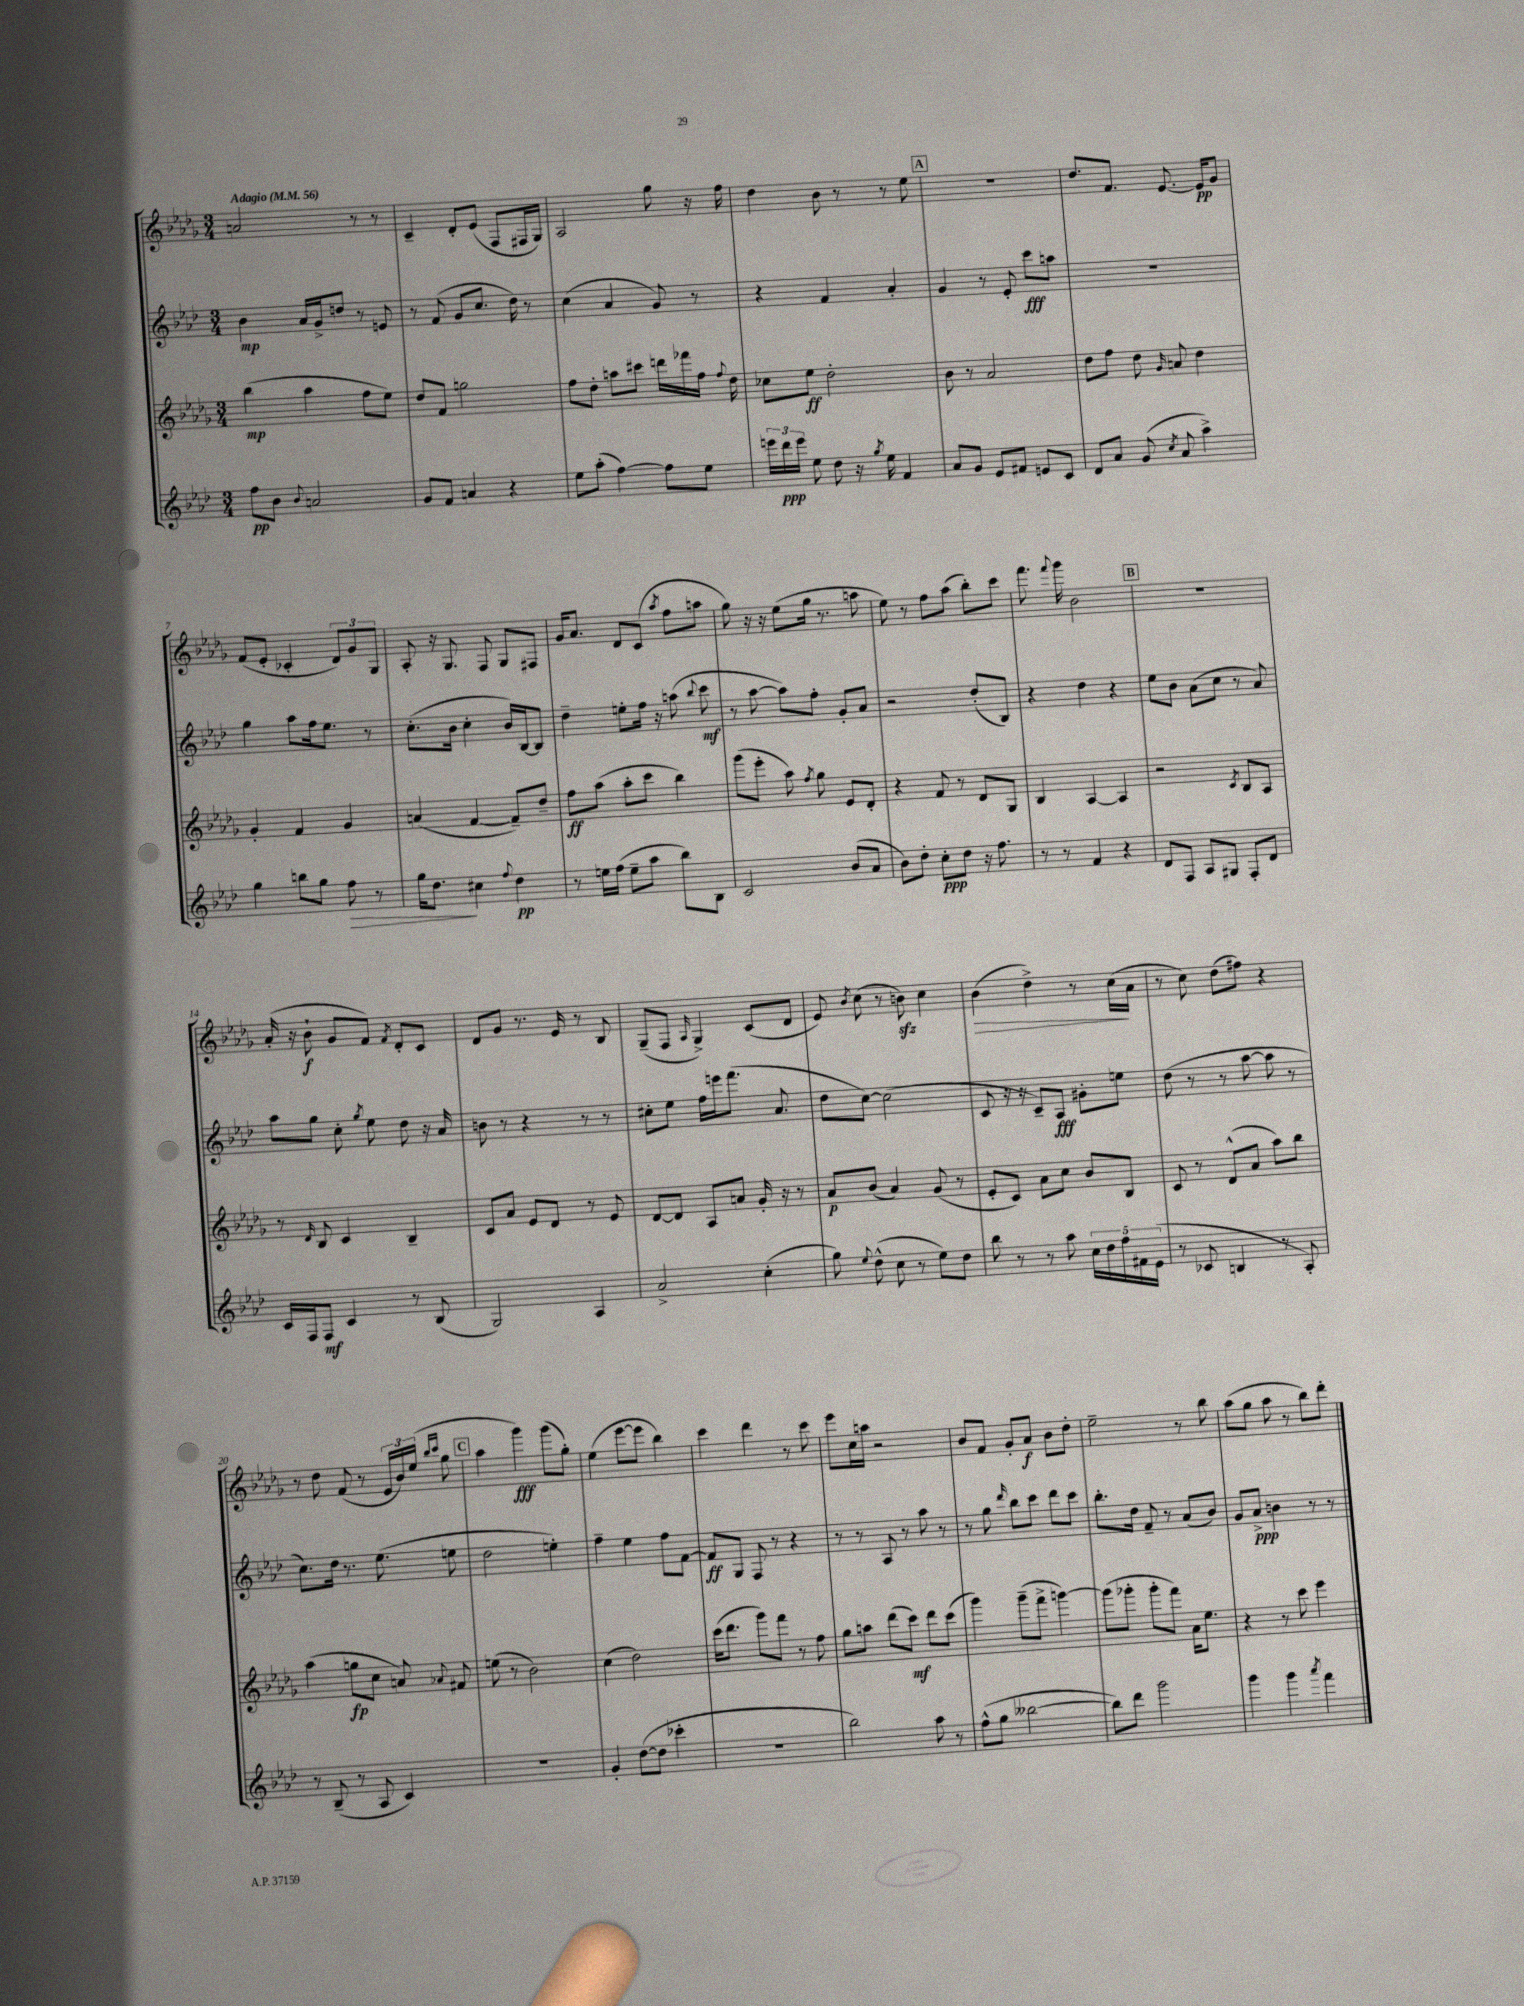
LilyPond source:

<<
\new StaffGroup <<
\new Staff = "s0" {
    \clef treble \key des \major \numericTimeSignature \time 3/4 \tempo "Adagio" 4 = 56
    \autoBeamOff a'2 r8 r8 |
    c'4-- des'8[-. ees'8]( f8[ fis16 ges16]) |
    aes2 ges''8 r16 f''16 |
    des''4 bes'8 r8 r8 ees''8 |
    \mark \markup { \box "A" } R2. |
    des''8.[ f'8.] ees'8.~ ees'16[\pp ges'8] |
    f'8[( ees'8]-. ces'4-. \tuplet 3/2 { des'8[) ges'8 ges8] } |
    aes8-. r16 ges8. f8 ges8[ fis8] |
    ges'16[ aes'8.] des'8[ c'8]( \acciaccatura { aes''8 } f''8[ a''8] |
    ges''8) r16 r16 ees''8[( ges''16] r8. a''8 |
    ees''8) r8 f''8[ aes''8]( bes''8[-.) c'''8] |
    f'''8. \appoggiatura { f'''8 } ges'''16 bes'2 |
    \mark \markup { \box "B" } R2. |
    aes'16-.( r16 bes'8-!\f ges'8[ f'8]) \acciaccatura { f'8 } des'8[-. c'8] |
    des'8[ ges'8] r8. ees'16 r8 bes8 |
    ges8[--( f8] \grace { aes16 } ges4->) c'8[( des'8] |
    ees'8) \acciaccatura { bes'8 } c''8( r8 b'8\sfz) c''4 |
    bes'4\>( des''4->) r8 c''16[\!( aes'16] |
    r8 c''8) des''8[( fis''8]) r4 |
    r8 des''8 f'8( r8 \tuplet 3/2 { ees'16[ bes'16) ees''16]( } \grace { bes''16[ c'''16] } ges''8 |
    \mark \markup { \box "C" } aes''4 ges'''4\fff) ges'''8[( ges''8]-.) |
    ees''4( ees'''8[~ ees'''8] bes''4) |
    c'''4 des'''4 r8 c'''8 |
    ees'''8[ c''16 a''16] r2 |
    bes'8[ f'8] ges'8[-. aes'8]\f bes'8[ des''8]-. |
    ees''2-- r8 bes''8 |
    aes''8[( ges''8] aes''8 r8 bes''8[) des'''8]-. \bar "|." |
}
\new Staff = "s1" {
    \clef treble \key aes \major \numericTimeSignature \time 3/4
    \autoBeamOff bes'4\mp aes'16[ g'16-> d''8] r8 e'8 |
    r8 f'8( g'8[ c''8.] des''16) r8 |
    c''4( aes'4 g'8) r8 |
    r4 f'4 aes'4-. |
    \mark \markup { \box "A" } g'4 r8 ees'8-. c'''8[\fff a''8] |
    R2. |
    g''4 aes''8[ f''16 ees''8.] r8 |
    c''8.[-.( bes'16] c''4-. bes'16[) bes16~ bes8] |
    des''4-- e''8[-. f''16] r16 a''8( \appoggiatura { bes''8 } c'''8\mf |
    r8 aes''8~ aes''8[) f''8]-. g'8[-. aes'8] |
    r2 des''8[-.( bes8]) |
    r4 des''4 r4 |
    \mark \markup { \box "B" } ees''8[ bes'8] aes'8[( c''8] r8 aes'8) |
    aes''8[ g''8] c''8-. \acciaccatura { g''8 } ees''8 des''8 r16 aes'16 |
    b'8 r8 r4 r8 r8 |
    cis''8[-. ees''8] f''16[ e'''16 f'''8.]( aes'8. |
    des''8[ c''8]~) c''2( |
    c'8 r16 r16 c'8[--) aes8]\fff gis'8[-. e''8] |
    des''8( r8 r8 aes''8~ aes''8 r8 |
    c''8.[) des''16] r8. ees''8.( e''8 |
    \mark \markup { \box "C" } des''2 e''4-.) |
    f''4-- ees''4 f''8[ f'8]~ |
    f'8[\ff g8] f8 r8 r4 |
    r8 r8 aes8 r8 aes''8 r8 |
    r8 g''8 \grace { des'''16 } bes''8[ c'''8] des'''8[ c'''8] |
    bes''8.[-. des''16] f'8-- r8 aes'8[( bes'8]) |
    g'8[ aes'8]->\ppp b'4 r8 r8 \bar "|." |
}
\new Staff = "s2" {
    \clef treble \key des \major \numericTimeSignature \time 3/4
    \autoBeamOff bes''4\mp( aes''4 f''8[ ees''8]) |
    des''8[ f'8] g''2 |
    f''8[ des''8]-. a''8[ cis'''8] d'''16[ fes'''16 f''16] \appoggiatura { f''8 } des''16 |
    ces''8[ ees''8]\ff des''2-. |
    \mark \markup { \box "A" } bes'8 r8 aes'2 |
    des''8[ f''8] des''8 \grace { ges'16 } a'8 des''4 |
    ges'4-. f'4 ges'4 |
    a'4( f'4~ f'8[--) des''8]-- |
    f''8[\ff aes''8]( aes''8[-. c'''8] bes''4) |
    ges'''8[( ees'''8]-. aes''8) \acciaccatura { f''8 } ges''8 ees'8[ des'8]-. |
    r4 f'8 r8 des'8[ ges8] |
    bes4 aes4~ aes4 |
    \mark \markup { \box "B" } r2 \acciaccatura { c'8 } bes8[ aes8] |
    r8 \grace { des'16 } bes8 c'4 bes4-- |
    c'8[ aes'8] ees'8[ des'8] r8 ees'8 |
    des'8[~ des'8] aes8[ a'8] ges'16-. r16 r8 |
    aes'8[\p bes'8]( aes'4) ges'8( r8 |
    ees'8[-. c'8]) aes'8[ c''8] bes'8[ bes8] |
    c'8 r8 des'8[-^( aes'8] aes''8[) bes''8] |
    aes''4( g''8[\fp c''8] a'8) \appoggiatura { aes'8 } fis'8 |
    \mark \markup { \box "C" } e''8( r8 bes'2) |
    c''4( des''2) |
    c'''16[( des'''8.] ges'''8[) f'''8] r8 f''8 |
    ges''8[ a''8] des'''8[( c'''8]\mf) des'''8[ c'''8]( |
    ges'''4) ges'''8[--( f'''8]-> g'''4~) |
    g'''8[( ges'''8]-. ges'''8[-. f'''8]) aes'16[ ees''8.] |
    r4 r8 c'''8 ees'''4 \bar "|." |
}
\new Staff = "s3" {
    \clef treble \key aes \major \numericTimeSignature \time 3/4
    \autoBeamOff f''8[\pp bes'8] \appoggiatura { bes'8 } a'2 |
    g'8[ f'8] a'4 r4 |
    ees''8[ aes''8]-.( f''4~) f''8[ ees''8] |
    \tuplet 3/2 { e'''16[ des'''16\ppp e'''16] } ees''8 des''8 r16 \acciaccatura { g''8 } ees''16 f'4 |
    \mark \markup { \box "A" } aes'8[ g'8] ees'8[ fis'8] e'8[ c'8] |
    des'8[ aes'8] g'8( \acciaccatura { c''8 } aes'8 aes''4->) |
    g''4 b''8[ g''8] f''8\> r8 |
    g''16[ des''8.]\! cis''4 \appoggiatura { f''8 } des''4\pp |
    r8 e''16[ f''16]( e''8[-- aes''8] bes''8[) bes8] |
    c'2 bes'8[( aes'8] |
    bes'8[) des''8]-. c''8[-.\ppp des''8] r16 f''8. |
    r8 r8 f'4 r4 |
    \mark \markup { \box "B" } des'8[ f8] aes8[ gis8] f8[-. des'8] |
    c'16[ f16 f8]\mf c'4 r8 bes8( |
    g2) aes4 |
    aes'2-> c''4-.( |
    g''8) \appoggiatura { ees''8 } des''8-^( c''8 r8 ees''8[) des''8] |
    bes''8 r8 r8 aes''8 \tuplet 5/4 { c''16[ des''16 f''16 fis'16 ees'16]( } |
    r8 ces'8 b4 r8 aes8-.) |
    r8 bes8--( r8 aes8 c'4) |
    \mark \markup { \box "C" } R2. |
    g'4-. des''8[~( des''8] ces'''4-. |
    R2. |
    bes''2) aes''8 r8 |
    f''8[-^( g''8] beses''2~ |
    beses''8[) des'''8] g'''2 |
    g'''4 g'''4 \acciaccatura { aes'''8 } f'''4 \bar "|." |
}
>>
>>
